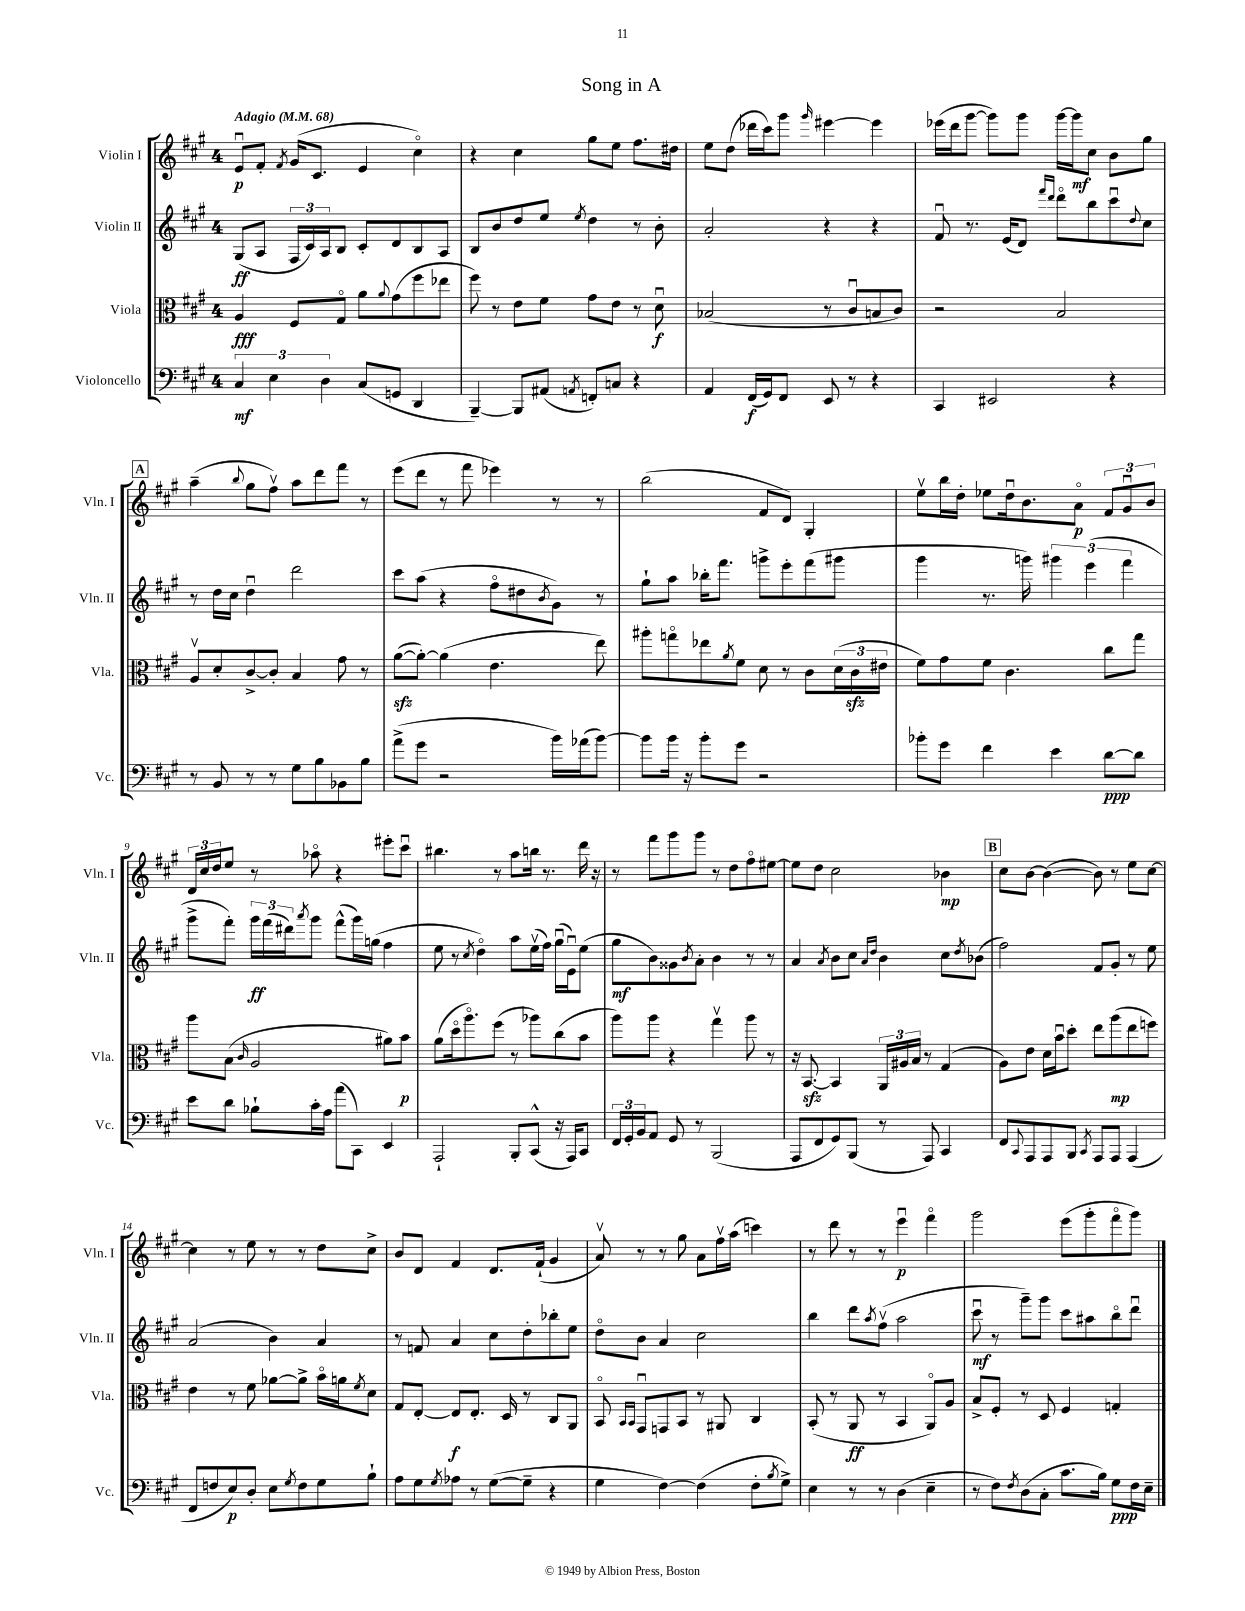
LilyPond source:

\header { title = "Song in A" }
<<
\new StaffGroup <<
\new Staff = "s0" \with { instrumentName = "Violin I" shortInstrumentName = "Vln. I" } {
    \clef treble \key a \major \once \override Staff.TimeSignature.style = #'single-digit \time 4/4 \tempo "Adagio" 4 = 68
    e'8\downbow\p fis'8-. \acciaccatura { fis'8 } gis'16( cis'8. e'4 cis''4\flageolet) |
    r4 cis''4 gis''8 e''8 fis''8. dis''16 |
    e''8 d''8( des'''16 cis'''16) gis'''8 \grace { gis'''16 } eis'''4~ eis'''4 |
    ees'''16( d'''16 gis'''8~ gis'''8) gis'''8 gis'''16~ gis'''16\mf cis''8 b'8 gis''8 |
    \mark \markup { \box "A" } a''4--( \appoggiatura { b''8 } gis''8 fis''8\upbow) a''8 d'''8 fis'''8 r8 |
    e'''8( d'''8 r8 fis'''8 ees'''4) r8 r8 |
    b''2( fis'8 d'8) gis4-. |
    e''8\upbow b''16 d''16-. ees''8 d''16\downbow b'8. a'8\flageolet\p \tuplet 3/2 { fis'8 gis'8\downbow b'8 } |
    \tuplet 3/2 { d'16 cis''16 d''16 } e''8 r8 aes''8\flageolet r4 eis'''8-. cis'''8\downbow |
    bis''4. r8 a''8 b''16 r8. d'''16 r16 |
    r8 fis'''8 gis'''8 gis'''8 r8 d''8 fis''8\flageolet eis''8~ |
    eis''8 d''8 cis''2 bes'4\mp |
    \mark \markup { \box "B" } cis''8 b'8~ b'4~( b'8) r8 e''8 cis''8~ |
    cis''4 r8 e''8 r8 r8 d''8 cis''8-> |
    b'8 d'8 fis'4 d'8. fis'16-!( gis'4 |
    a'8\upbow) r8 r8 gis''8 a'8 fis''16\upbow a''16( c'''4) |
    r8 d'''8 r8 r8 e'''4\downbow\p fis'''4\flageolet |
    gis'''2 e'''8( gis'''8-. fis'''8\flageolet gis'''8) \bar "|." |
}
\new Staff = "s1" \with { instrumentName = "Violin II" shortInstrumentName = "Vln. II" } {
    \clef treble \key a \major \once \override Staff.TimeSignature.style = #'single-digit \time 4/4
    gis8\ff( a8 \tuplet 3/2 { fis16 cis'16) a16 } b8 cis'8-. d'8 b8 a8 |
    b8 b'8 d''8 e''8 \acciaccatura { e''8 } d''4 r8 b'8-. |
    a'2-. r4 r4 |
    fis'8\downbow r8. e'16( d'8) \grace { fis'''16 d'''16 } d'''8\flageolet b''8 cis'''8\downbow \appoggiatura { d''8 } cis''8 |
    \mark \markup { \box "A" } r8 d''16 cis''16 d''4\downbow d'''2 |
    cis'''8 a''8( r4 fis''8\flageolet dis''8 \acciaccatura { b'8 } gis'8) r8 |
    gis''8-! a''8 bes''16-. fis'''8. g'''8-> e'''8-. fis'''8( gis'''8 |
    gis'''4 r8. g'''16) \tuplet 3/2 { gis'''4 e'''4( fis'''4 } |
    gis'''8-> fis'''8-.) \tuplet 3/2 { gis'''16\ff fis'''16( dis'''16) } \acciaccatura { a'''8 } gis'''8 fis'''8-^( gis'''16) g''16( fis''4 |
    e''8 r8 \acciaccatura { cis''8 } d''4\flageolet) a''8 e''16\upbow( fis''16) gis''16\downbow( e'16\downbow) e''8( |
    gis''8\mf b'8) gisis'8 \acciaccatura { b'8 } a'8-. b'4 r8 r8 |
    a'4 \acciaccatura { a'8 } b'8 cis''8 \grace { a'16 d''16 } b'4 cis''8 \acciaccatura { d''8 } bes'8( |
    \mark \markup { \box "B" } fis''2) fis'8 gis'8-. r8 e''8 |
    a'2( b'4) a'4 |
    r8 f'8 a'4 cis''8 d''8-. bes''8-. e''8 |
    d''8\flageolet b'8 a'4 cis''2 |
    b''4 d'''8 \acciaccatura { a''8 } fis''8\upbow( a''2 |
    cis'''8\downbow\mf r8 gis'''8--) gis'''8 cis'''8 ais''8 b''8\flageolet d'''8\downbow \bar "|." |
}
\new Staff = "s2" \with { instrumentName = "Viola" shortInstrumentName = "Vla." } {
    \clef alto \key a \major \once \override Staff.TimeSignature.style = #'single-digit \time 4/4
    a4\fff fis8 gis8\flageolet a'8 \appoggiatura { a'8 } gis'8( fis''8 ees''8 |
    fis''8) r8 e'8 fis'8 gis'8 e'8 r8 d'8\downbow\f |
    bes2( r8 cis'8\downbow b8 cis'8) |
    r2 b2 |
    \mark \markup { \box "A" } a8\upbow d'8-. cis'8~-> cis'8-. b4 gis'8 r8 |
    a'8~\sfz( a'8~-.) a'4( e'4. e''8) |
    ais''8-. g''8\flageolet ees''8 \acciaccatura { a'8 } fis'8 d'8 r8 cis'8 \tuplet 3/2 { d'16( cis'16\sfz eis'16 } |
    fis'8) gis'8 fis'8 cis'4. cis''8 gis''8 |
    a''8 b8( \grace { cis'16 } a2 ais'8) b'8\p |
    a'8( d''16\flageolet a''8.\flageolet) fis''8( r8 aes''8) cis''8( b'8 |
    a''8) a''8 r4 gis''4\upbow a''8 r8 |
    r16 b,8.~\sfz b,4 \tuplet 3/2 { a,16 ais16 b16 } r8 gis4( |
    \mark \markup { \box "B" } a8) e'8 d'16 b'16\downbow d''8-. e''8 a''8\mp( e''8 f''8) |
    e'4 r8 fis'8 aes'8~ aes'8-> b'16\flageolet a'16 \acciaccatura { fis'8 } d'8 |
    gis8 e8~-. e8\f e8.-. d16 r8 cis8 a,8 |
    b,8\flageolet \grace { b,16 b,16 } gis,8\downbow g,8 b,8 r8 ais,8 cis4 |
    b,8-.( r8 a,8\ff r8 b,4 a,8\flageolet) a8 |
    b8-> fis8-. r8 d8 fis4 g4-. \bar "|." |
}
\new Staff = "s3" \with { instrumentName = "Violoncello" shortInstrumentName = "Vc." } {
    \clef bass \key a \major \once \override Staff.TimeSignature.style = #'single-digit \time 4/4
    \tuplet 3/2 { cis4\mf e4 d4 } cis8( g,8 d,4 |
    b,,4~--) b,,8 ais,8( \acciaccatura { a,8 } f,8-.) c8 r4 |
    a,4 fis,16\f( gis,16) fis,8 e,8 r8 r4 |
    cis,4 eis,2 r4 |
    \mark \markup { \box "A" } r8 b,8 r8 r8 gis8 b8 bes,8 b8 |
    a'8->( gis'8 r2 b'16) aes'16( b'8~) |
    b'8 b'16 r16 b'8-. gis'8 r2 |
    bes'8-. gis'8 fis'4 e'4 d'8~\ppp d'8 |
    e'8 d'8 bes8-! cis'16-. a16 a'8( cis,8) e,4 |
    a,,2-! b,,8-. cis,8-^( r16 a,,16) cis,8 |
    \tuplet 3/2 { fis,16 gis,16-. b,16 } a,8 gis,8 r8 b,,2( |
    a,,8 fis,8 gis,8) b,,8( r8 a,,8) cis,4 |
    \mark \markup { \box "B" } fis,8 \appoggiatura { cis,8 } a,,8 a,,8 b,,8 \acciaccatura { cis,8 } a,,8 a,,8 a,,4( |
    fis,8 f8 e8\p) d8-. e8 \acciaccatura { gis8 } f8 gis8 b8-! |
    a8 gis8 \acciaccatura { gis8 } aes8 r8 gis8~( gis8-- r4 |
    gis4 fis4~) fis4( fis8-. \acciaccatura { b8 } gis8->) |
    e4 r8 r8 d4( e4-- |
    r8 fis8) \acciaccatura { fis8 } d8( cis8-. cis'8. b16) gis8\ppp fis16 e16-- \bar "|." |
}
>>
>>
